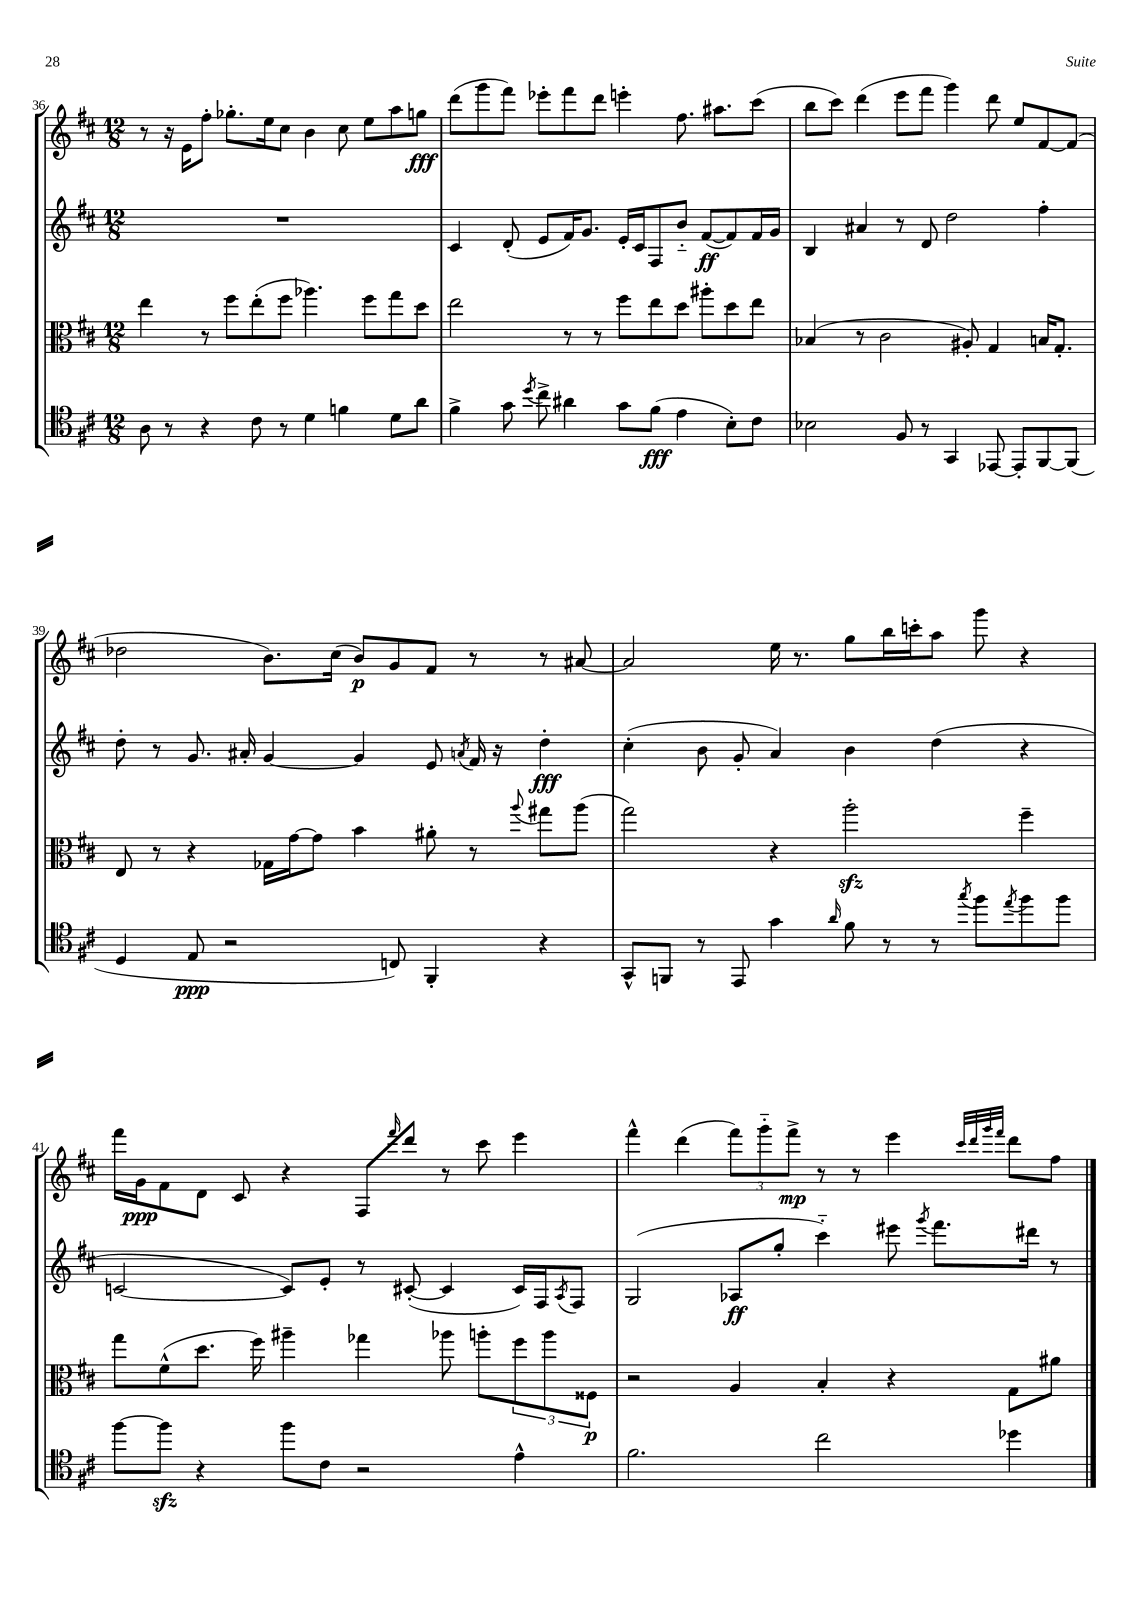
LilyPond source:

<<
\new StaffGroup <<
\new Staff = "s0" {
    \clef treble \key d \major \numericTimeSignature \time 12/8
    r8 r16 e'16 fis''8-. ges''8.-. e''16 cis''8 b'4 cis''8 e''8 a''8 g''8\fff |
    d'''8( g'''8 fis'''8) ees'''8-. fis'''8 d'''8 e'''4-. fis''8. ais''8. cis'''8( |
    b''8 cis'''8) d'''4( e'''8 fis'''8 g'''4) d'''8 e''8 fis'8~ fis'8( |
    des''2 b'8.) cis''16( b'8\p) g'8 fis'8 r8 r8 ais'8~ |
    ais'2 e''16 r8. g''8 b''16 c'''16-. a''8 g'''8 r4 |
    fis'''16 g'16\ppp fis'8 d'8 cis'8 r4 fis8 \grace { fis'''16 } d'''8 r8 cis'''8 e'''4 |
    fis'''4-^ d'''4( \tuplet 3/2 { fis'''8) g'''8-_ fis'''8->\mp } r8 r8 e'''4 \grace { cis'''32 d'''32 g'''32 fis'''32 } d'''8 fis''8 \bar "|." |
}
\new Staff = "s1" {
    \clef treble \key d \major \numericTimeSignature \time 12/8
    R1. |
    cis'4 d'8-.( e'8 fis'16) g'8. e'16-. cis'16 fis8 b'8-_ fis'8~\ff( fis'8) fis'16 g'16 |
    b4 ais'4 r8 d'8 d''2 fis''4-. |
    d''8-. r8 g'8. ais'16-. g'4~ g'4 e'8 \acciaccatura { a'8 } fis'16 r16 d''4-.\fff |
    cis''4-.( b'8 g'8-. a'4) b'4 d''4( r4 |
    c'2~ c'8) e'8-. r8 cis'8~-.( cis'4 cis'16) fis16 \acciaccatura { a8 } fis8 |
    g2( aes8\ff g''8-. cis'''4-_) eis'''8 \acciaccatura { g'''8 } fis'''8. dis'''16 r8 \bar "|." |
}
\new Staff = "s2" {
    \clef alto \key d \major \numericTimeSignature \time 12/8
    e''4 r8 fis''8 e''8-.( fis''8 aes''4.) fis''8 g''8 d''8 |
    e''2 r8 r8 fis''8 e''8 d''8 ais''8-. d''8 e''8 |
    bes4( r8 cis'2 ais8-.) g4 b16 g8.-. |
    e8 r8 r4 ges16 g'16~ g'8 b'4 ais'8-. r8 \appoggiatura { a''8 } gis''8 a''8( |
    g''2) r4 a''2-.\sfz fis''4-- |
    g''8 fis'8-^( d''8. fis''16) ais''4-- ges''4 aes''8 a''8-. \tuplet 3/2 { fis''8 a''8 fisis8\p } |
    r2 a4 b4-. r4 g8 ais'8 \bar "|." |
}
\new Staff = "s3" {
    \clef tenor \key d \major \numericTimeSignature \time 12/8
    a8 r8 r4 cis'8 r8 d'4 f'4 d'8 a'8 |
    fis'4-> g'8 \acciaccatura { d''8 } cis''8-> ais'4 g'8 fis'8\fff( e'4 b8-.) cis'8 |
    bes2 fis8 r8 g,4 ees,8~ ees,8-. fis,8~ fis,8( |
    d4 e8\ppp r2 c8) fis,4-. r4 |
    g,8-^ f,8 r8 e,8 g'4 \grace { a'16 } fis'8 r8 r8 \acciaccatura { g''8 } fis''8 \acciaccatura { e''8 } fis''8 fis''8 |
    fis''8~ fis''8\sfz r4 fis''8 cis'8 r2 e'4-^ |
    fis'2. cis''2 des''4 \bar "|." |
}
>>
>>
\layout { \context { \Score currentBarNumber = #36 } }
